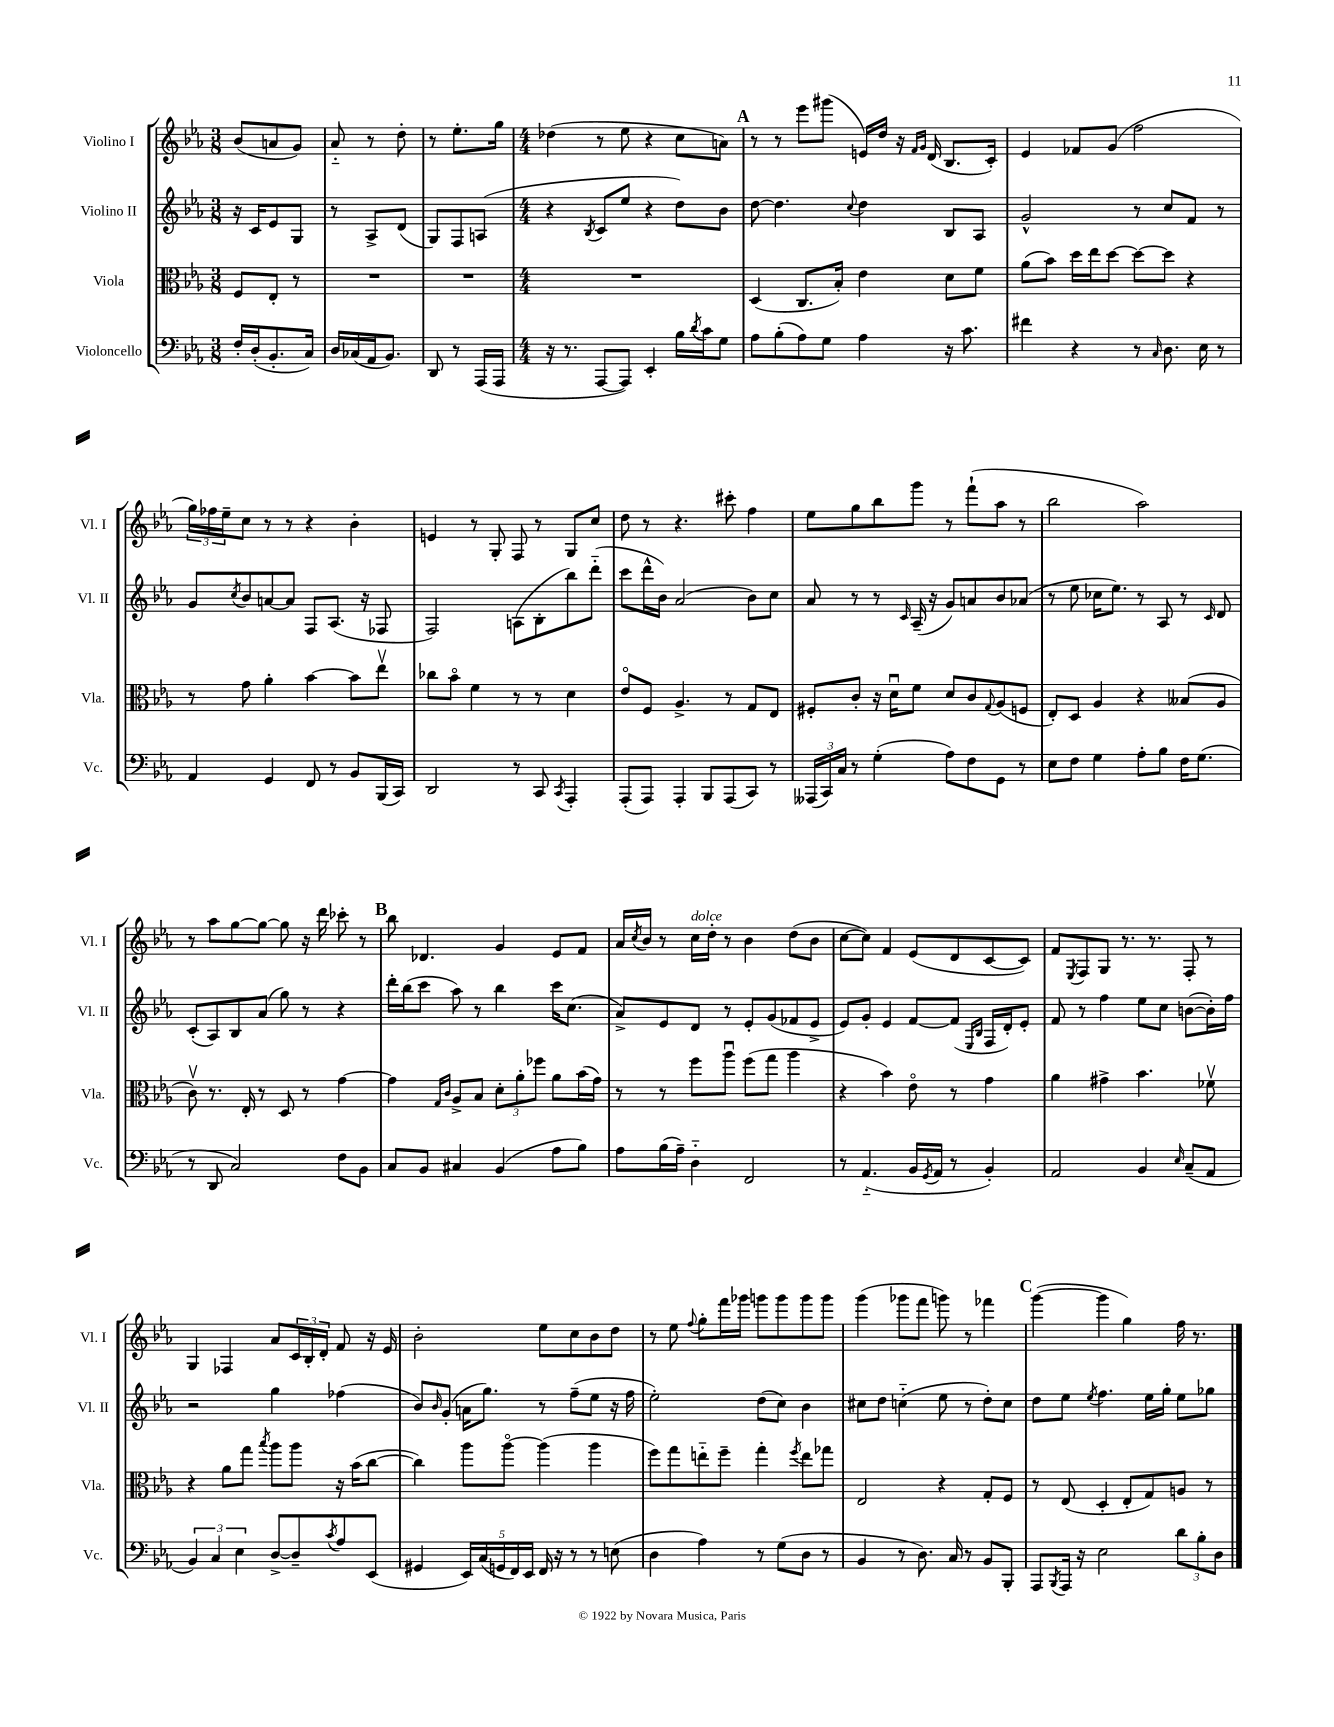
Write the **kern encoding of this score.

**kern	**kern	**kern	**kern
*staff4	*staff3	*staff2	*staff1
*clefF4	*clefC3	*clefG2	*clefG2
*k[b-e-a-]	*k[b-e-a-]	*k[b-e-a-]	*k[b-e-a-]
*M3/8	*M3/8	*M3/8	*M3/8
16F'/LL	8F/L	16r	(8b-/L
(16D'/J	.	16c/LK	.
8.BB-'/	8E-'/J	8e-/	8a/
.	8r	8G/J	8g/J)
16C/Jk)	.	.	.
=	=	=	=
16D/LL	4.r	8r	8a-'~/
(16C-/	.	.	.
16AA-/J	.	8A-^/L	8r
8.BB-/J)	.	.	.
.	.	(8d/J	8dd'\
=	=	=	=
8DD/	4.r	8G/L)	8r
8r	.	8F/	8.ee-'\L
(16AAA-/LL	.	(8A/J	.
16AAA-/JJ	.	.	16gg\Jk
=	=	=	=
*M4/4	*M4/4	*M4/4	*M4/4
16r	1r	4r	(4dd-\
8.r	.	.	.
.	.	8qB-/	.
[8AAA-/L	.	8c/L	8r
8AAA-/]J)	.	8ee-/J	8ee-\
4EE-'/	.	4r	4r
16B-\LL	.	8dd\L)	8cc\L
8qd/	.	.	.
16c\J	.	.	.
8G\J	.	8b-\J	8a\J)
=	=	=	=
8A-\L	(4D/	[8dd\	8r
(8B-'\	.	4.dd\]	8r
8A-\)	8.C/L	.	8eee-\L
8G\J	.	.	(8ggg#\J
.	16B-'/Jk)	.	.
.	.	8qqcc/	.
4A-\	4e-\	4dd\	16e/LL)
.	.	.	16dd/JJ
.	.	.	16r
.	.	.	16qqf/LL
.	.	.	16qqg/JJ
.	.	.	(16d/
16r	8d\L	8B-/L	8.B-/L
8.c\	.	.	.
.	8f\J	8A-/J	.
.	.	.	16c'/Jk)
=	=	=	=
4f#\	(8a-\L	2g^^/	4e-/
.	8b-\J)	.	.
4r	16dd\LL	.	8f-/L
.	16ee-\J	.	.
.	[8dd\J	.	(8g/J
8r	8dd\_L	8r	2ff\
16qqC/	.	.	.
8.D\	8dd\]J	8cc/L	.
.	4r	8f/J	.
16E-\	.	.	.
8r	.	8r	.
=	=	=	=
4AA-/	8r	8g/L	24gg\LL)
.	.	.	24ff-\
.	.	.	24ee-~\J
.	.	8qcc/	.
.	8g\	8b-/	8cc\J
4GG/	4a-'\	[8a/	8r
.	.	8a/]J	8r
8FF/	[4b-\	8F/L	4r
8r	.	(8.A-/J	.
8BB-/L	8b-\]L	.	4b-'\
.	.	16r	.
(16BBB-/L	8ee-v\J	8F-/	.
16CC/JJ)	.	.	.
=	=	=	=
2DD/	8cc-\L	2F/)	4e/
.	8b-o\J	.	.
.	4f\	.	8r
.	.	.	8G'/
8r	8r	(8A\L	8F/
8CC/	8r	8B-'\	8r
8qCC/	.	.	.
4AAA-'/	4d\	8bb-\)	8G/L
.	.	(8ddd'~\J	8cc/J
=	=	=	=
(8AAA-'/L	8e-o/L	8ccc\L	8dd\
8AAA-/J)	8F/J	16ddd^^\L	8r
.	.	16b-\JJ)	.
4AAA-'/	4.A-^/	(2a-/	4.r
8BBB-/L	.	.	.
(8AAA-/	8r	.	8ccc#'\
8CC/J)	8G/L	8b-\L)	4ff\
8r	8E-/J	8cc\J	.
=	=	=	=
(24AAA--/LL	8F#'/L	8a-/	8ee-\L
24CC/)	.	.	.
24C/JJ	.	.	.
8r	8c'/J	8r	8gg\
(4G'\	16r	8r	8bb-\
.	16du\LK	.	.
.	.	16qqc/	.
.	8f\J	(16A-~/	8ggg\J
.	.	16r	.
8A-\L)	8d/L	8g/L)	8r
8F\	8c/	8a/	(8fff`\L
.	8qqG/	.	.
8GG\J	(8A-/	8b-/	8aa-\J
8r	8F/J	(8a-/J	8r
=	=	=	=
8E-\L	8E-'/L)	8r	2bb-\
8F\J	8D/J	8ee-\	.
4G\	4A-/	16cc-\LK	.
.	.	8.ee-\J)	.
8A-'\L	4r	8r	2aa-\)
8B-\J	.	8A-/	.
16F\LK	(8B--/L	8r	.
(8.G\J	.	.	.
.	.	16qqc/	.
.	8A-/J	8d/	.
=	=	=	=
8r	8cv\)	(8c'/L	8r
8DD/	8.r	8A-/)	8aa-\L
2C/)	.	8B-/	[8gg\
.	16E-'/	.	.
.	8r	(8a-/J	8gg\_J
.	8D/	8gg\)	8gg\]
.	8r	8r	16r
.	.	.	16ddd\
8F\L	[4g\	4r	8ccc-'\
8BB-\J	.	.	8r
=	=	=	=
8C/L	4g\]	16ddd'\LL	8bb-\
.	.	(16bb-\J	.
8BB-/J	.	8ccc\J	4.d-/
.	16qqG/LL	.	.
.	16qqc/JJ	.	.
4C#/	8A-^/L	8aa-\)	.
.	8B-/J	8r	.
(4BB-/	12d'\L	4bb-\	4g/
.	12a-'\	.	.
.	12ff-\J	.	.
8A-\L	8a-\L	16ccc\LK	8e-/L
.	.	(8.cc\J	.
8B-\J)	(16b-\L	.	8f/J
.	16g\JJ)	.	.
=	=	=	=
8A-\L	8r	8a-^/L)	16a-/LL
.	.	.	8qcc/
.	.	.	16b-/JJ
(16B-\L	8r	8e-/	8r
16A-~\JJ)	.	.	.
4D'~\	8ff\L	8d/J	16cc\LL
.	.	.	16dd'\JJ
.	8aa-u\J	8r	8r
2FF/	(8ff\L	8e-'/L	4b-\
.	8gg\J	(8g/	.
.	4aa-\	8f-/	(8dd\L
.	.	8e-^/J	8b-\J
=	=	=	=
8r	4r	8e-/L)	[8cc\L
(4.AA-'~/	.	8g'/J	8cc\]J)
.	4b-\)	4e-/	4f/
16BB-/LL	8e-o\	[8f/L	(8e-/L
8qGG/	.	.	.
16AA-/JJ	.	.	.
8r	8r	(8f/]J	8d/
.	.	16qqE-/LL	.
.	.	16qqB-/JJ	.
4BB-'/)	4g\	16F/LL	[8c/
.	.	16d'/J)	.
.	.	8e-'/J	8c/]J)
=	=	=	=
2AA-/	4a-\	8f/	8f/L
.	.	.	8qE-/
.	.	8r	8F/
.	4g#^\	4ff\	8G/J
.	.	.	8.r
4BB-/	4.b-\	8ee-\L	.
.	.	.	8.r
.	.	8cc\J	.
16qqE-/	.	.	.
(8C~/L	.	([8b\L	8F'/
8AA-/J	8f-v\	16b'\]L)	8r
.	.	16ff\JJ	.
=	=	=	=
6BB-/)	4r	2r	4G/
6C/	.	.	.
.	8a-\L	.	4F-/
6E-\	.	.	.
.	8gg\J	.	.
.	8qbb-/	.	.
[8D^/L	8aa-\L	4gg\	8a-/L
8D~/]	8aa-\J	.	24c/L
.	.	.	24B-'/
.	.	.	24d'/JJ
8qc/	.	.	.
8A-/	16r	(4ff-\	8f/
.	(16b-\LK	.	.
(8EE-/J	[8cc\J	.	16r
.	.	.	16e-/
=	=	=	=
4GG#/	4cc\])	8b-/L)	2b-'\
.	.	16qqb-/	.
.	.	(8g'/J	.
20EE-/LL)	8aa-\L	16a\LK	.
(20C/	.	.	.
.	.	8.gg\J)	.
20GG/	.	.	.
.	[8aa-o\J	.	.
20FF/)	.	.	.
20EE-/JJ	.	.	.
16FF/	(4aa-\]	8r	8ee-\L
16r	.	.	.
8r	.	(8ff~\L	8cc\
8r	4aa-\	8ee-\J	8b-\
(8E\	.	16r	8dd\J
.	.	16ff\	.
=	=	=	=
4D\	8ff\L)	2ee-'\)	8r
.	8gg\	.	8ee-\
.	.	.	8qqff/
4A-\)	8ee'~\	.	8gg'\L
.	8ff~\J	.	16fff\L
.	.	.	16ggg-\JJ
8r	4gg'\	(8dd\L	8ggg\L
(8G\L	.	8cc\J)	8ggg\
.	8qff/	.	.
8D\J	8ee\L	4b-\	8ggg\
8r	8gg-\J	.	8ggg\J
=	=	=	=
4BB-/	2E-/	8cc#\L	(4ggg\
.	.	8dd\J	.
8r	.	(4cc'~\	8ggg-\L
8.D\)	.	.	8fff\J
.	4r	8ee-\	8ggg\)
16C/	.	.	.
8r	.	8r	8r
8BB-/L	8G'/L	8dd'\L)	4fff-\
8BBB-'/J	8F/J	8cc\J	.
=	=	=	=
8AAA-/L	8r	8dd\L	([4ggg\
8qBBB-/	.	.	.
16AAA-/Jk	(8E-/	8ee-\J	.
16r	.	.	.
.	.	8qee-/	.
2E-\	4D'/	4.ff\	4ggg\]
.	8E-'/L	.	4gg\)
.	8G/)	16ee-\LL	.
.	.	16gg'\JJ	.
12d\L	8A/J	8ee-\L	16ff\
.	.	.	8.r
12B-'\	.	.	.
.	8r	8gg-\J	.
12D\J	.	.	.
==	==	==	==
*-	*-	*-	*-
